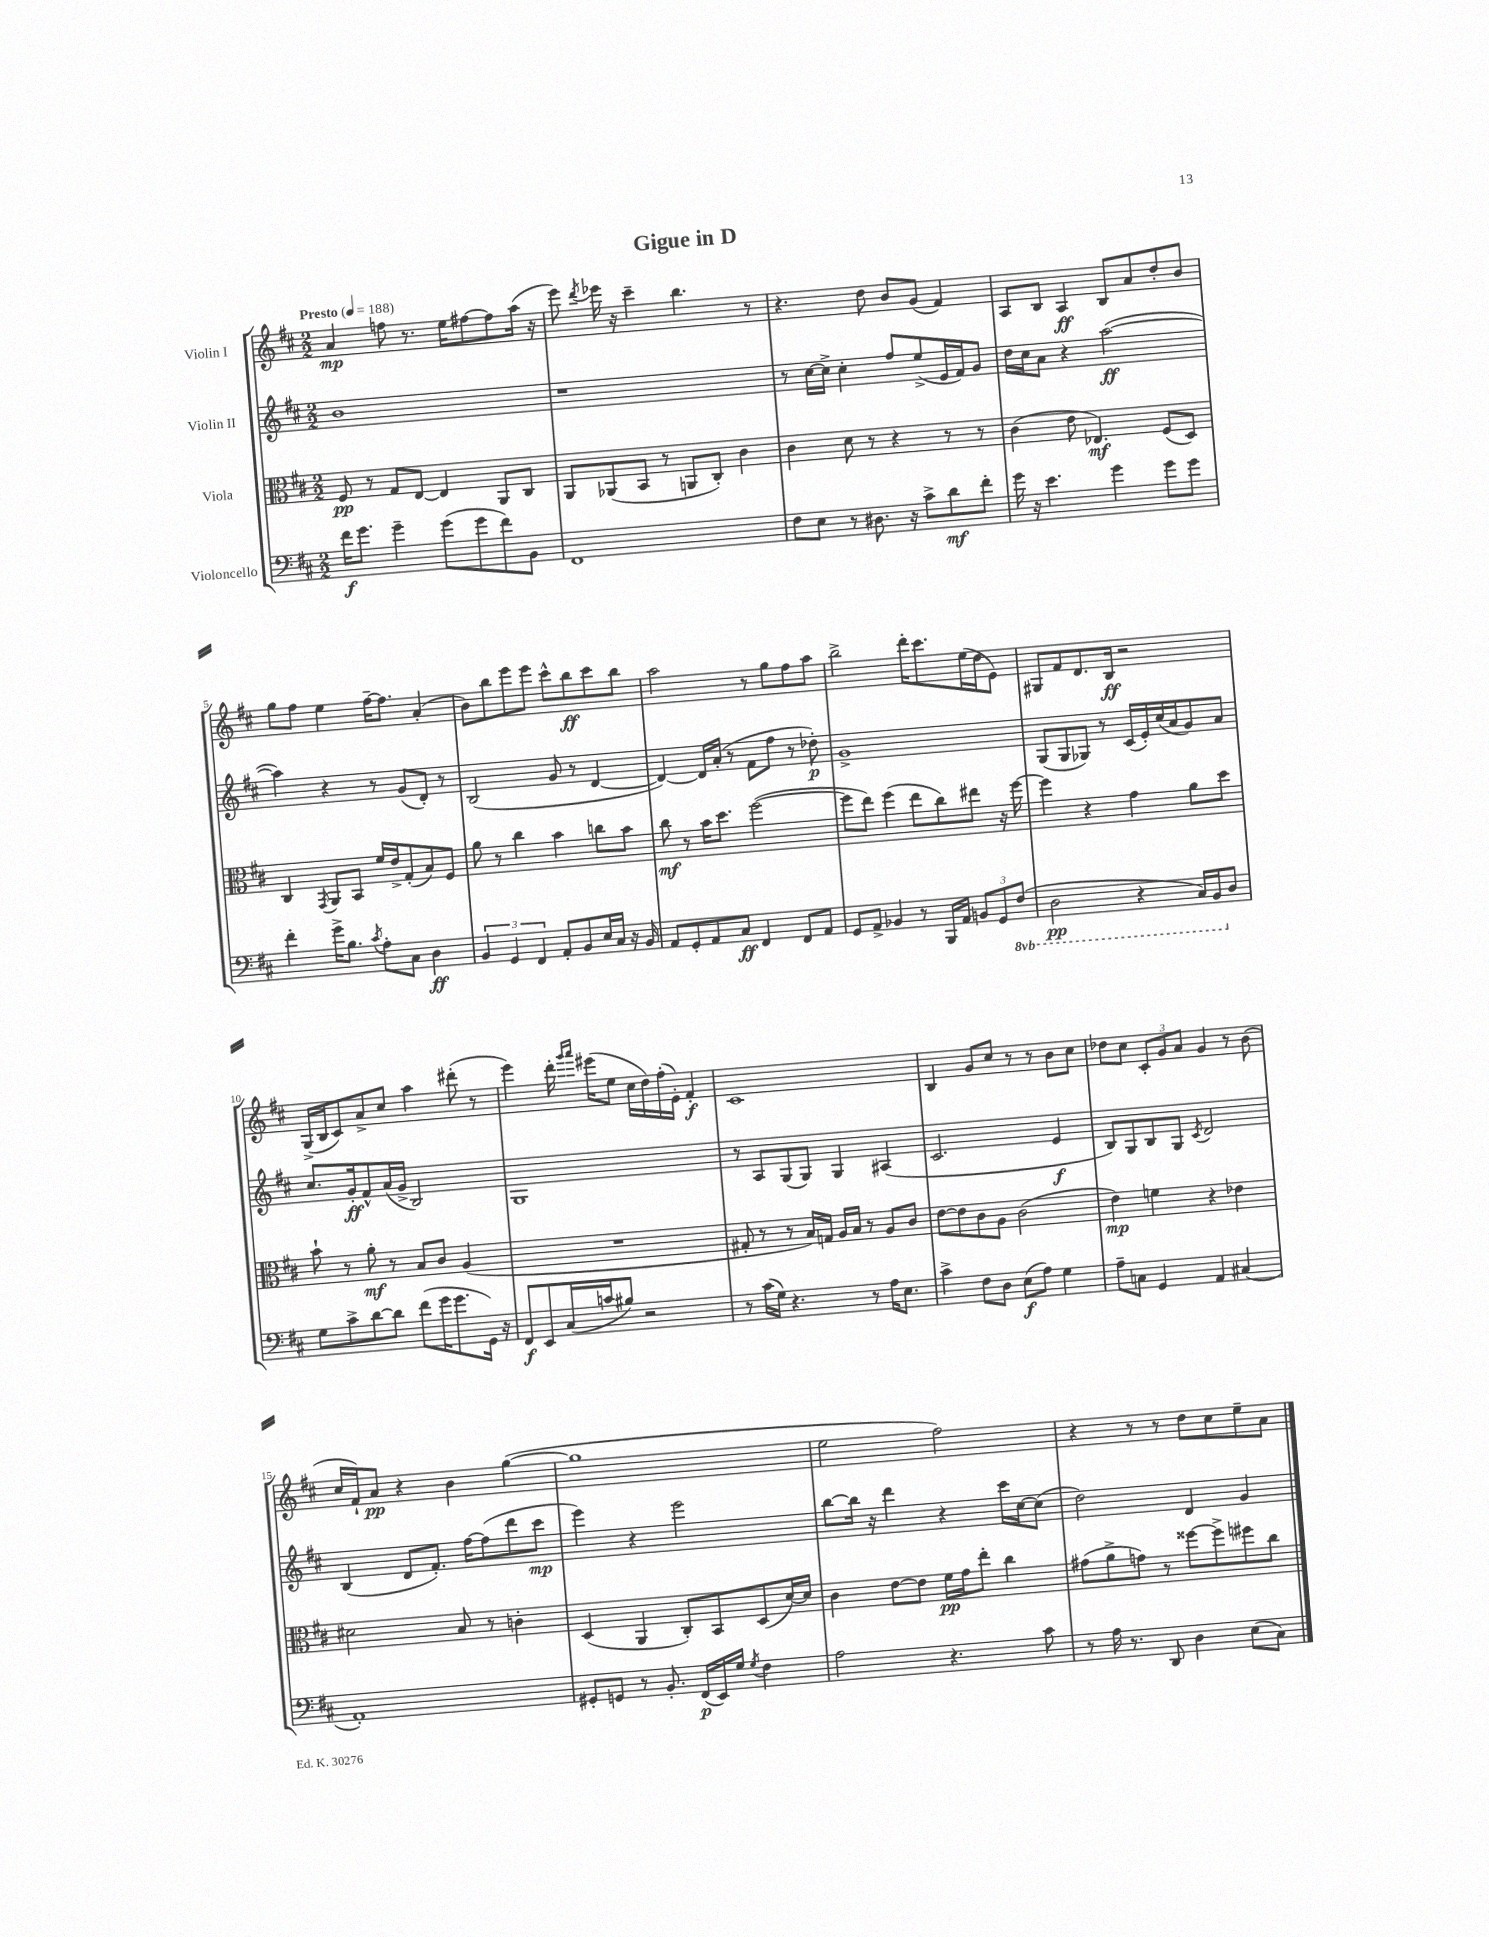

**kern	**dynam	**kern	**dynam	**kern	**dynam	**kern	**dynam
*part4	*part4	*part3	*part3	*part2	*part2	*part1	*part1
*staff4	*staff4	*staff3	*staff3	*staff2	*staff2	*staff1	*staff1
*I"Violoncello	*	*I"Viola	*	*I"Violin II	*	*I"Violin I	*
*clefF4	*	*clefC3	*	*clefG2	*	*clefG2	*
*k[f#c#]	*	*k[f#c#]	*	*k[f#c#]	*	*k[f#c#]	*
*M2/2	*	*M2/2	*	*M2/2	*	*M2/2	*
*MM188	*	*MM188	*	*MM188	*	*MM188	*
=1	=1	=1	=1	=1	=1	=1	=1
!	!	!	!	!	!	!LO:TX:a:B:t=Presto	!
16f#\KL	f	8F#/	pp	1b	.	4a/	mp
8.g\J	.	.	.	.	.	.	.
.	.	8r	.	.	.	.	.
4g~\	.	8G/L	.	.	.	8ffn\	.
.	.	[8E/J	.	.	.	8.r	.
(8g\L	.	4E/]	.	.	.	.	.
.	.	.	.	.	.	16ee\KL	.
8g\	.	.	.	.	.	[8ff#X\	.
8f#\)	.	8AA/L	.	.	.	8ff#\]	.
8BB\J	.	8C#/J	.	.	.	(16aa\Jk	.
.	.	.	.	.	.	16r	.
=2	=2	=2	=2	=2	=2	=2	=2
1FF#	.	8AA/L	.	1r	.	8eee\)	.
.	.	.	.	.	.	8qddd/	.
.	.	(8AA-X/	.	.	.	16eee-X\	.
.	.	.	.	.	.	16r	.
.	.	8BB/J	.	.	.	4ccc#~\	.
.	.	8r	.	.	.	.	.
.	.	8AAn/L	.	.	.	4.bb\	.
.	.	8C#'/J)	.	.	.	.	.
.	.	4c#\	.	.	.	.	.
.	.	.	.	.	.	8r	.
=3	=3	=3	=3	=3	=3	=3	=3
8F#\L	.	4c#\	.	8r	.	4.r	.
8E\J	.	.	.	[16cc#\LL	.	.	.
.	.	.	.	16cc#^\JJ]	.	.	.
8r	.	8d\	.	4cc#'\	.	.	.
8.D#X\	.	8r	.	.	.	8dd\	.
.	.	4r	.	8ff#/L	.	8b/L	.
16r	.	.	.	.	.	.	.
8c#^\L	.	.	.	(8ee^/	.	(8g/J	.
8d\	mf	8r	.	16e/L	.	4f#/)	.
.	.	.	.	16f#/J)	.	.	.
8f#'\J	.	8r	.	8g/J	.	.	.
=4	=4	=4	=4	=4	=4	=4	=4
16g\	.	(4c#\	.	16dd\LL	.	8A/L	.
16r	.	.	.	16cc#\J	.	.	.
4.e\	.	.	.	8a\J	.	8B/J	.
.	.	8e\	.	4r	.	4A/	ff
.	.	4.E-X/)	mf	.	.	.	.
4g\	.	.	.	([2aa\	ff	8B/L	.
.	.	.	.	.	.	8a/	.
8g\L	.	(8F#/L	.	.	.	8dd'/	.
8g\J	.	8D/J)	.	.	.	8b/J	.
!!LO:LB:g=z
=5	=5	=5	=5	=5	=5	=5	=5
4f#'\	.	4C#/	.	4aa\])	.	8gg\L	.
.	.	.	.	.	.	8ff#\J	.
.	.	8qGG/	.	.	.	.	.
16g^\KL	.	8AA/L	.	4r	.	4ee\	.
8.B\J	.	.	.	.	.	.	.
.	.	8BB/J	.	.	.	.	.
8qc#/	.	.	.	.	.	.	.
8A'\L	.	16f#/LL	.	8r	.	[16ff#~\KL	.
.	.	16e^/J	.	.	.	8.ff#\J]	.
8C#\J	.	(8G'/	.	(8g/L	.	.	.
4D\	ff	8B/)	.	8d'/J)	.	(4a'/	.
.	.	8F#/J	.	8r	.	.	.
=6	=6	=6	=6	=6	=6	=6	=6
6BB/	.	8a\	.	(2B/	.	8b\L)	.
.	.	8r	.	.	.	8bb\	.
6GG/	.	.	.	.	.	.	.
.	.	4cc#\	.	.	.	8eee\	.
6FF#/	.	.	.	.	.	.	.
.	.	.	.	.	.	8eee\J	.
8AA'/L	.	4b\	.	8g/	.	8ccc#^^\L	.
8BB/	.	.	.	8r	.	8bb\	ff
16E/L	.	8ccn\L	.	[4d/	.	8ccc#\	.
16C#/JJ	.	.	.	.	.	.	.
16r	.	8b\J	.	.	.	8bb\J	.
16BB/	.	.	.	.	.	.	.
=7	=7	=7	=7	=7	=7	=7	=7
8AA/L	.	8cc#\	mf	4d/_)	.	2aa\	.
8GG'/	.	8r	.	.	.	.	.
8AA/	.	16b\KL	.	16d/LL]	.	.	.
.	.	8.dd\J	.	(16a'/JJ	.	.	.
8C#/J	ff	.	.	8r	.	.	.
4FF#/	.	([2ff#\	.	8f#\L	.	8r	.
.	.	.	.	8ff#\J	.	8gg\L	.
8FF#/L	.	.	.	8r	.	8ff#\	.
8AA/J	.	.	.	8dd-X'\)	p	8aa\J	.
=8	=8	=8	=8	=8	=8	=8	=8
8GG/L	.	8ff#\L]	.	1g^	.	2bb^\	.
8AA^/J	.	8ee\J)	.	.	.	.	.
4BB-X/	.	(4ff#\	.	.	.	.	.
8r	.	8ee\L	.	.	.	16ddd'\KL	.
.	.	.	.	.	.	8.ccc#\	.
16BBB/LL	.	8cc#\)	.	.	.	.	.
16AA/JJ	.	.	.	.	.	.	.
12BBn/L	.	8ee#X\J	.	.	.	(16ee\L	.
.	.	.	.	.	.	16dd\J	.
12GG/	.	.	.	.	.	.	.
.	.	16r	.	.	.	8e\J)	.
*8ba	*	*	*	*	*	*	*
(12FF#/J	.	.	.	.	.	.	.
.	.	[16ff#\	.	.	.	.	.
=9	=9	=9	=9	=9	=9	=9	=9
2DD\	pp	4ff#\]	.	(8G/L	.	8G#X/L	.
.	.	.	.	8G/	.	8f#/	.
.	.	4r	.	8G-X/J)	.	8.d/	.
.	.	.	.	8r	.	.	.
.	.	.	.	.	.	16B/Jk	ff
4r	.	4g\	.	(16c#/LL	.	2r	.
.	.	.	.	16e'/)	.	.	.
.	.	.	.	(16cc#/	.	.	.
.	.	.	.	16a/J	.	.	.
16CC#/LL)	.	8a\L	.	8g/)	.	.	.
16BBB/J	.	.	.	.	.	.	.
*X8ba	*	*	*	*	*	*	*
8D/J	.	8dd\J	.	8a/J	.	.	.
!!LO:LB:g=z
=10	=10	=10	=10	=10	=10	=10	=10
8G\L	.	8b`\	.	8.cc#/L	.	(16G^/LL	.
.	.	.	.	.	.	16B/J	.
8c#^\	.	8r	.	.	.	8c#/)	.
.	.	.	.	16g'/k	ff	.	.
[8d\	.	8a'\	mf	8f#^^/	.	8a^/	.
8d\J]	.	8r	.	(16a/L	.	8cc#/J	.
.	.	.	.	16g^/JJ	.	.	.
(8f#\L	.	8B/L	.	2B/)	.	4aa\	.
16g\K	.	8c#/J	.	.	.	.	.
8.g\	.	.	.	.	.	.	.
.	.	(4A/	.	.	.	(8ddd#X'\	.
16GG\Jk)	.	.	.	.	.	8r	.
16r	.	.	.	.	.	.	.
=11	=11	=11	=11	=11	=11	=11	=11
8FF#/L	f	1r	.	1G	.	4eee\)	.
8EE/	.	.	.	.	.	.	.
(16C#/L	.	.	.	.	.	16ddd'\	.
.	.	.	.	.	.	16qqggg/LL	.
.	.	.	.	.	.	16qqaaa/JJ	.
16cn/J	.	.	.	.	.	(16eee#X\KL	.
8B#X/J)	.	.	.	.	.	8ee\J	.
2r	.	.	.	.	.	16cc#\LL	.
.	.	.	.	.	.	16dd\)	.
.	.	.	.	.	.	(16ff#'\	.
.	.	.	.	.	.	16e'\JJ)	.
.	.	.	.	.	.	4f#'/	f
=12	=12	=12	=12	=12	=12	=12	=12
8r	.	8G#X'/	.	8r	.	1c#	.
(16c#\LL	.	8r	.	8A/L	.	.	.
16G\JJ)	.	.	.	.	.	.	.
4.r	.	8r	.	(8G/	.	.	.
.	.	16B/LL)	.	8G/J)	.	.	.
.	.	16Gn/JJ	.	.	.	.	.
.	.	16A/LL	.	4G/	.	.	.
.	.	16B/JJ	.	.	.	.	.
8r	.	8r	.	.	.	.	.
16A\KL	.	8A/L	.	(4A#X/	.	.	.
8.E\J	.	.	.	.	.	.	.
.	.	8c#/J	.	.	.	.	.
=13	=13	=13	=13	=13	=13	=13	=13
4c#^\	.	[8e\L	.	2.c#/	.	4B/	.
.	.	8e\]	.	.	.	.	.
8F#\L	.	8c#\	.	.	.	8g/L	.
8D\J	.	8A\J	.	.	.	8cc#/J	.
(8E\L	f	(2c#\	.	.	.	8r	.
8A\J)	.	.	.	.	.	8r	.
4G\	.	.	.	4e/	f	8b\L	.
.	.	.	.	.	.	8cc#\J	.
=14	=14	=14	=14	=14	=14	=14	=14
8A~\L	.	4e\)	mp	8B/L)	.	8dd-X\L	.
8Cn\J	.	.	.	8G/	.	8cc#\J	.
4GG/	.	4fn\	.	8B/	.	12c#'/L	.
.	.	.	.	.	.	12g/	.
.	.	.	.	8G/J	.	.	.
.	.	.	.	.	.	12a/J	.
.	.	.	.	8qc#/	.	.	.
4AA/	.	4r	.	2d/	.	4g/	.
(4C#X/	.	4e-X\	.	.	.	8r	.
.	.	.	.	.	.	(8b\	.
!!LO:LB:g=z
=15	=15	=15	=15	=15	=15	=15	=15
1AA')	.	2d#X\	.	(4B/	.	16cc#/LL	.
.	.	.	.	.	.	16f#`/J)	.
.	.	.	.	.	.	8a/J	pp
.	.	.	.	8d/L	.	4r	.
.	.	.	.	8.f#'/J)	.	.	.
.	.	8B/	.	.	.	4b\	.
.	.	.	.	[16ff#\KL	.	.	.
.	.	8r	.	(8ff#\]	.	.	.
.	.	4cn'\	.	8ddd\	.	([4gg\	.
.	.	.	.	8ccc#\J	mp	.	.
=16	=16	=16	=16	=16	=16	=16	=16
8GG#X'/L	.	(4D/	.	4eee\)	.	1gg]	.
8GGn/J	.	.	.	.	.	.	.
8r	.	4AA/	.	4r	.	.	.
8.BB'/	.	.	.	.	.	.	.
.	.	8C#'/L)	.	2eee\	.	.	.
(16FF#/LL	p	.	.	.	.	.	.
16EE/)	.	8BB/	.	.	.	.	.
16G/JJ	.	.	.	.	.	.	.
8qG/	.	.	.	.	.	.	.
4F#\	.	(8D/	.	.	.	.	.
.	.	[16d/L)	.	.	.	.	.
.	.	16d/JJ]	.	.	.	.	.
=17	=17	=17	=17	=17	=17	=17	=17
2A\	.	4c#\	.	[8bb\L	.	2ee\	.
.	.	.	.	16bb\Jk]	.	.	.
.	.	.	.	16r	.	.	.
.	.	[8e\L	.	4ddd\	.	.	.
.	.	8e\J]	.	.	.	.	.
4.r	.	16f#\LL	pp	4r	.	2ff#\)	.
.	.	16g\J	.	.	.	.	.
.	.	8ee'\J	.	.	.	.	.
.	.	4cc#\	.	16ccc#\LL	.	.	.
.	.	.	.	[16cc#\J	.	.	.
8c#\	.	.	.	(8cc#\J]	.	.	.
=18	=18	=18	=18	=18	=18	=18	=18
8r	.	(8g#X\L	.	2dd\)	.	4r	.
16A\	.	8a^\	.	.	.	.	.
8.r	.	.	.	.	.	.	.
.	.	8gn\J)	.	.	.	8r	.
8DD/	.	8r	.	.	.	8r	.
4D\	.	[8ff##X\L	.	4d/	.	8dd\L	.
.	.	8ff##^\]	.	.	.	8cc#\	.
(8E\L	.	8ff#X\	.	4g/	.	8ee~\	.
8C#\J)	.	8cc#\J	.	.	.	8a\J	.
==	==	==	==	==	==	==	==
*-	*-	*-	*-	*-	*-	*-	*-
